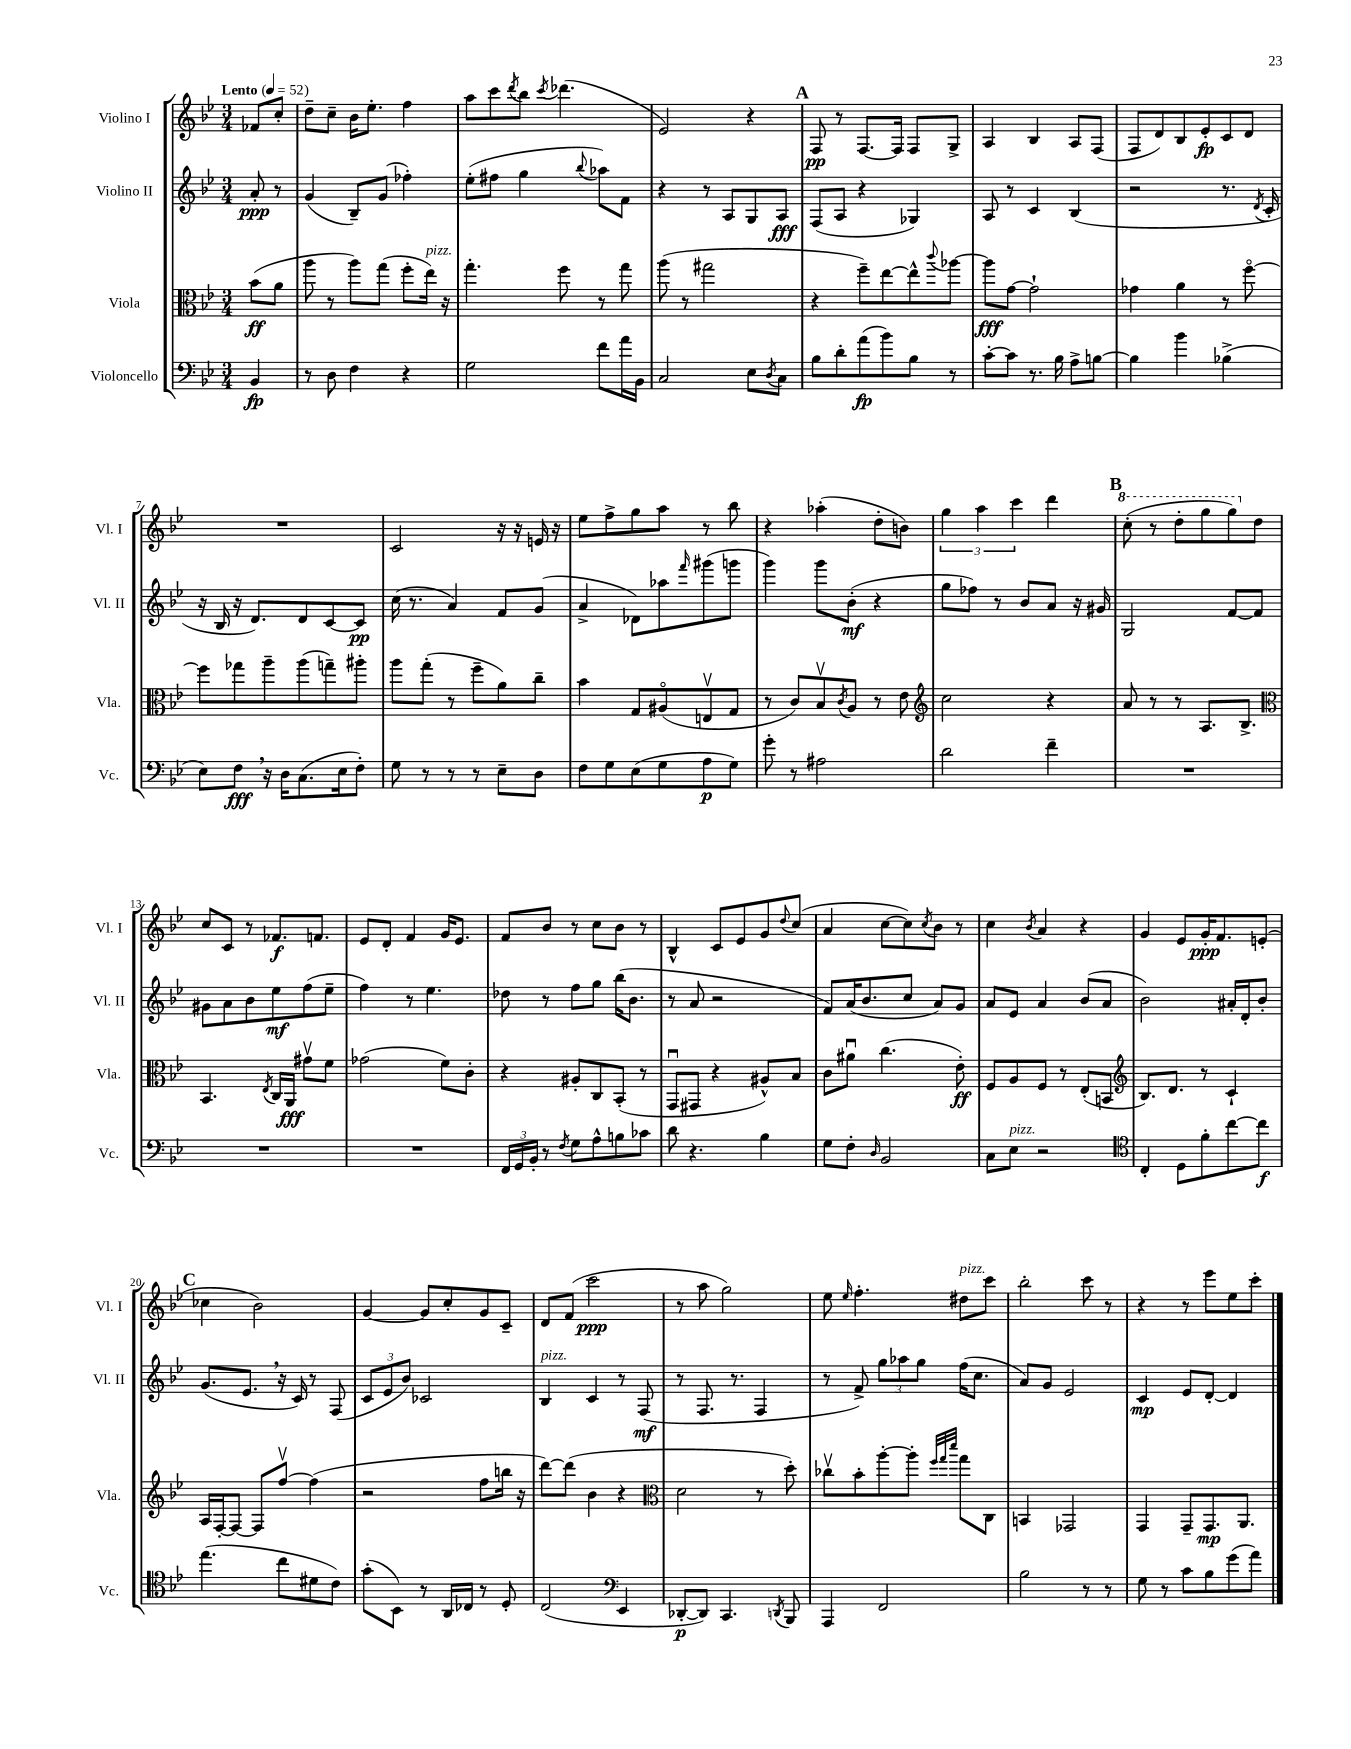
<<
\new StaffGroup <<
\new Staff = "s0" \with { instrumentName = "Violino I" shortInstrumentName = "Vl. I" } {
    \clef treble \key bes \major \numericTimeSignature \time 3/4 \partial 4 \tempo "Lento" 4 = 52
    fes'8 c''8-. |
    d''8-- c''8-- bes'16 ees''8.-. f''4 |
    a''8 c'''8 \acciaccatura { d'''8 } bes''8 \acciaccatura { c'''8 } des'''4.( |
    ees'2) r4 |
    \mark \markup { \bold "A" } f8\pp r8 f8.~ f16 f8 g8-> |
    a4 bes4 a8 f8( |
    f8 d'8) bes8 ees'8-.\fp c'8 d'8 |
    R2. |
    c'2 r16 r16 e'16 r16 |
    ees''8 f''8-> g''8 a''8 r8 bes''8 |
    r4 aes''4-.( d''8-. b'8) |
    \tuplet 3/2 { g''4 a''4 c'''4 } d'''4 |
    \mark \markup { \bold "B" } \ottava #1 c'''8-.( r8 d'''8-. g'''8 g'''8) \ottava #0 d''8 |
    c''8 c'8 r8 fes'8.\f f'8. |
    ees'8 d'8-. f'4 g'16 ees'8. |
    f'8 bes'8 r8 c''8 bes'8 r8 |
    bes4-^ c'8 ees'8 g'8 \appoggiatura { d''8 } c''8( |
    a'4 c''8~ c''8) \acciaccatura { c''8 } bes'8 r8 |
    c''4 \acciaccatura { bes'8 } a'4 r4 |
    g'4 ees'8 g'16-.\ppp f'8. e'8-.( |
    \mark \markup { \bold "C" } ces''4 bes'2) |
    g'4~ g'8 c''8-. g'8 c'8-- |
    d'8 f'8( c'''2\ppp |
    r8 a''8 g''2) |
    ees''8 \grace { ees''16 } f''4.-. dis''8^\markup { \italic "pizz." } c'''8 |
    bes''2-. c'''8 r8 |
    r4 r8 ees'''8 ees''8 c'''8-. \bar "|." |
}
\new Staff = "s1" \with { instrumentName = "Violino II" shortInstrumentName = "Vl. II" } {
    \clef treble \key bes \major \numericTimeSignature \time 3/4 \partial 4
    a'8-.\ppp r8 |
    g'4( bes8--) g'8( fes''4-.) |
    ees''8-.( fis''8 g''4 \appoggiatura { bes''8 } aes''8) f'8 |
    r4 r8 a8 g8 a8\fff |
    \mark \markup { \bold "A" } f8( a8 r4 ges4) |
    a8 r8 c'4 bes4( |
    r2 r8. \acciaccatura { d'8 } c'16-. |
    r16 bes16 r16 d'8.) d'8 c'8~ c'8\pp |
    c''16( r8. a'4) f'8 g'8( |
    a'4-> des'8) aes''8 \grace { f'''16 } gis'''8( g'''8 |
    g'''4) g'''8 bes'8-.\mf( r4 |
    g''8 fes''8) r8 bes'8 a'8 r16 gis'16 |
    \mark \markup { \bold "B" } g2 f'8~ f'8 |
    gis'8 a'8 bes'8 ees''8\mf f''8( ees''8-- |
    f''4) r8 ees''4. |
    des''8 r8 f''8 g''8 bes''16( bes'8. |
    r8 a'8 r2 |
    f'8) a'16( bes'8. c''8 a'8) g'8 |
    a'8 ees'8 a'4 bes'8( a'8 |
    bes'2) ais'16-. d'16-. bes'8-. |
    \mark \markup { \bold "C" } g'8.( ees'8. \breathe r16 c'16) r8 f8( |
    \tuplet 3/2 { c'8 ees'8 bes'8) } ces'2 |
    bes4^\markup { \italic "pizz." } c'4 r8 f8\mf( |
    r8 f8. r8. f4 |
    r8 f'8->) \tuplet 3/2 { g''8 aes''8 g''8 } f''16( c''8. |
    a'8) g'8 ees'2 |
    c'4\mp ees'8 d'8~-. d'4 \bar "|." |
}
\new Staff = "s2" \with { instrumentName = "Viola" shortInstrumentName = "Vla." } {
    \clef alto \key bes \major \numericTimeSignature \time 3/4 \partial 4
    bes'8\ff( a'8 |
    a''8 r8 a''8) g''8( f''8-. ees''16^\markup { \italic "pizz." }) r16 |
    g''4.-. f''8 r8 g''8 |
    a''8( r8 gis''2 |
    \mark \markup { \bold "A" } r4 f''8--) ees''8~ ees''8-^ \appoggiatura { c'''8 } aes''8~ |
    aes''8\fff g'8~ g'2-! |
    ges'4 a'4 r8 f''8~\flageolet |
    f''8 ges''8 a''8-- a''8( g''8--) ais''8-. |
    a''8 g''8-.( r8 f''8-- a'8) c''8-- |
    bes'4 g8 ais8\flageolet( e8\upbow g8 |
    r8 c'8) bes8\upbow \acciaccatura { c'8 } a8 r8 ees'8 |
    \clef treble c''2 r4 |
    \mark \markup { \bold "B" } a'8 r8 r8 a8. bes8.-> |
    \clef alto bes,4. \acciaccatura { ees8 } c16 a,16\fff gis'8\upbow f'8 |
    ges'2( f'8) c'8-. |
    r4 ais8-. c8 bes,8-.( r8 |
    g,8\downbow gis,8 r4 ais8-^) bes8 |
    c'8 ais'8\downbow c''4.( ees'8-.\ff) |
    f8 a8 f8 r8 ees8-.( b,8 |
    \clef treble bes8.) d'8. r8 c'4-! |
    \mark \markup { \bold "C" } a16 f16~-. f8~ f8 f''8~\upbow f''4( |
    r2 f''8 b''16 r16 |
    d'''8~) d'''8( bes'4 r4 |
    \clef alto d'2 r8 d''8-.) |
    ces''8\upbow bes'8-. a''8~-. a''8-. \grace { f''32 g''32 d'''32 } g''8 c8 |
    b,4 ges,2 |
    g,4 g,8-- g,8.\mp a,8. \bar "|." |
}
\new Staff = "s3" \with { instrumentName = "Violoncello" shortInstrumentName = "Vc." } {
    \clef bass \key bes \major \numericTimeSignature \time 3/4 \partial 4
    bes,4\fp |
    r8 d8 f4 r4 |
    g2 f'8 a'16 bes,16 |
    c2 ees8 \acciaccatura { d8 } c8 |
    \mark \markup { \bold "A" } bes8 d'8-. a'8\fp( bes'8) bes8 r8 |
    c'8~-. c'8 r8. bes16 a8-> b8~ |
    b4 bes'4 bes4->( |
    ees8) f8\fff \breathe r16 d16 c8.( ees16 f8-.) |
    g8 r8 r8 r8 ees8-- d8 |
    f8 g8 ees8( g8 a8\p g8) |
    g'8-. r8 ais2 |
    d'2 f'4-- |
    \mark \markup { \bold "B" } R2. |
    R2. |
    R2. |
    \tuplet 3/2 { f,16 g,16 bes,16-. } r8 \acciaccatura { f8 } g8 a8-^ b8 ces'8 |
    d'8 r4. bes4 |
    g8 f8-. \grace { d16 } bes,2 |
    c8 ees8^\markup { \italic "pizz." } r2 |
    \clef tenor c4-. d8 f'8-. c''8~ c''8\f |
    \mark \markup { \bold "C" } ees''4.( c''8 dis'8 c'8) |
    g'8-.( bes,8) r8 a,16 ces16 r8 d8-. |
    c2( \clef bass ees,4 |
    des,8~-.\p des,8) c,4. \acciaccatura { d,8 } bes,,8 |
    a,,4 f,2 |
    bes2 r8 r8 |
    g8 r8 c'8 bes8 g'8( a'8) \bar "|." |
}
>>
>>
